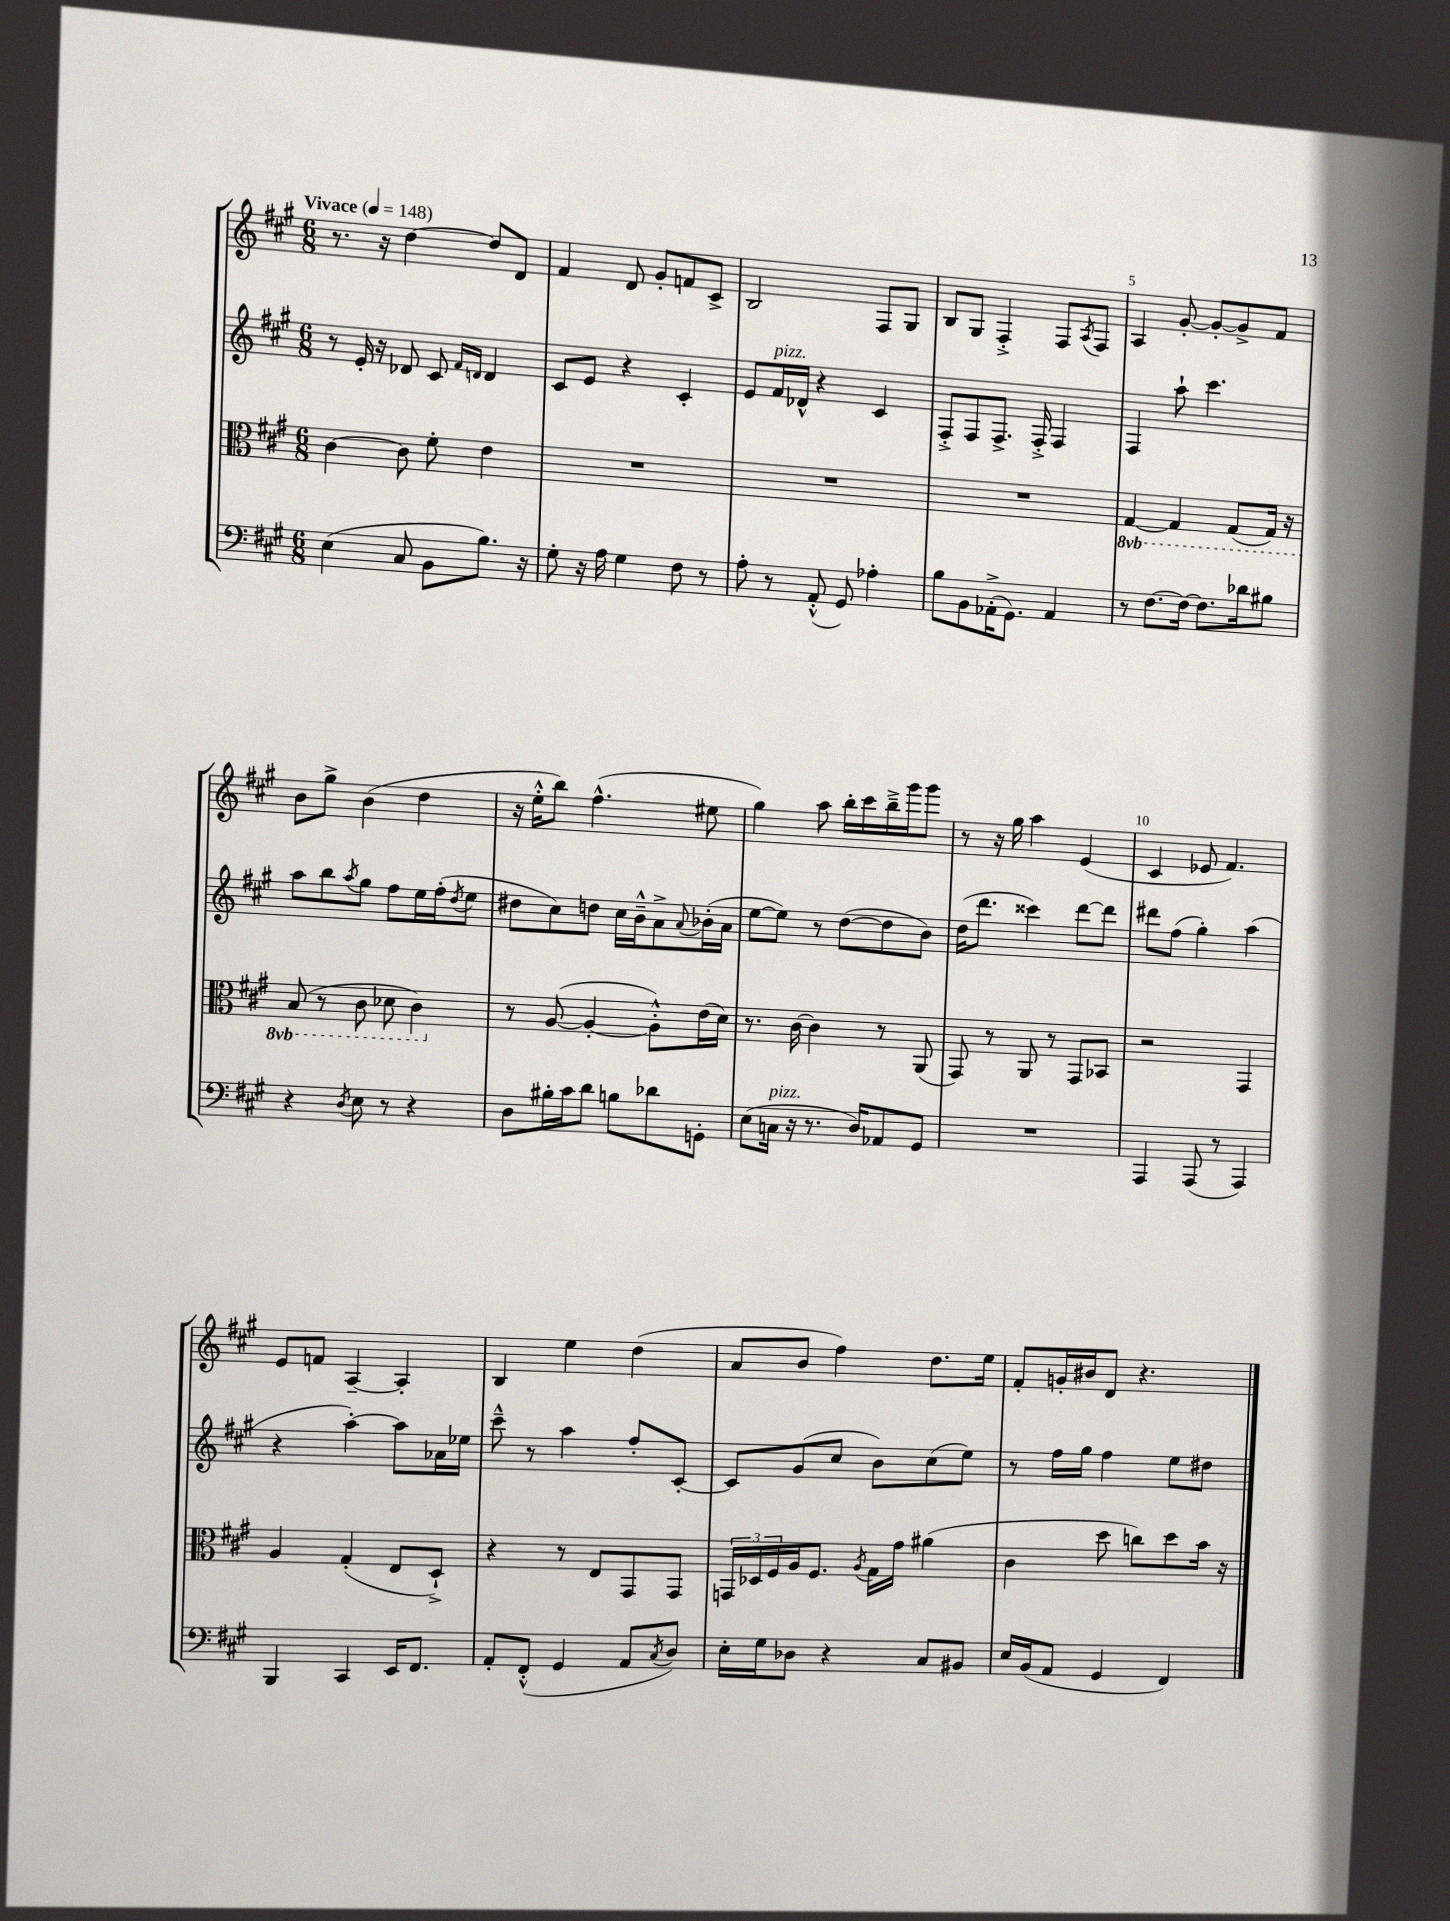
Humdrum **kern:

**kern	**kern	**kern	**kern
*staff4	*staff3	*staff2	*staff1
*clefF4	*clefC3	*clefG2	*clefG2
*k[f#c#g#]	*k[f#c#g#]	*k[f#c#g#]	*k[f#c#g#]
*M6/8	*M6/8	*M6/8	*M6/8
*MM148	*MM148	*MM148	*MM148
(4E	[4c#	8r	8.r
.	.	16e'	.
.	.	16r	16r
8C#	8c#]	8d-	[4dd
8BB	8f#'	8c#	.
.	.	16qqf#	.
.	.	16qqd	.
8.B)	4e	4d	8dd]
.	.	.	8d
16r	.	.	.
=	=	=	=
8G#'	2.r	8c#	4f#
16r	.	8e	.
16A	.	.	.
4G#	.	4r	8d
.	.	.	8g#'
8F#	.	4c#'	8f
8r	.	.	8c#^
=	=	=	=
8A'	2.r	8e	2B
8r	.	16f#	.
.	.	16d-^^	.
(8AA'^^	.	4r	.
8GG#)	.	.	.
4A-'	.	4c#	8F#
.	.	.	8G#
=	=	=	=
8B	2.r	8F#'^	8B
8BB	.	8F#	8G#
(16AA-'^	.	8.F#^	4F#'^
8.GG#)	.	.	.
.	.	16F#'^	.
4AA-	.	4F#	8F#
.	.	.	8qA
.	.	.	8F#
=	=	=	=
8r	[4GG#	4F#	4A
[8.F#	.	.	.
.	4GG#]	8aa`	[8g#'
16F#_	.	.	.
8.F#]	.	4.ccc#	8g#'_
.	(8GG#	.	8g#^]
16d-	.	.	.
8B#	16GG#)	.	8f#
.	16r	.	.
=	=	=	=
4r	(8BB	8aa	8b
.	8r	8bb	8gg#^
8qD	.	8qaa	.
8E	8C#	8gg#	(4b
8r	8D-	8ff#	.
4r	4C#)	16ee	4dd
.	.	(16ff#'	.
.	.	8qdd	.
.	.	8ee	.
=	=	=	=
8D	8r	8dd#	16r
.	.	.	16ee'^^
16B#'	([8A	8cc#)	8bb)
16c#	.	.	.
8d	4A'_	8dd	(4.ff#^^
8B	.	16cc#	.
.	.	16b~^^	.
8d-	8A'^^])	8a^	.
.	.	8qqa	.
8GG'	(16e	(16b-'	8ee#
.	16d)	16a	.
=	=	=	=
(8E	8.r	[8ee	4gg#)
16C	.	8ee])	.
16r	[16c#	.	.
8.r	4c#]	8r	8aa
.	.	([8dd	16bb'
16D)	.	.	16ccc#
8AA-	8r	8dd]	16bb~^
.	.	.	16ggg#
8GG#	(8AA	8b)	8ggg#
=	=	=	=
2.r	8GG#)	(16dd	8r
.	.	8.ddd	.
.	8r	.	16r
.	.	.	16gg#
.	8AA	4ccc##)	4aa
.	8r	.	.
.	8GG#	[8ddd	(4e
.	8BB-	8ddd]	.
=	=	=	=
4AAA	2r	8ddd#	4c#
.	.	(8ff#	.
(8AAA	.	4gg#')	8e-
8r	.	.	4.f#)
4AAA)	4GG#	(4aa	.
=	=	=	=
4BBB	4A	4r	8e
.	.	.	8f
4CC#	(4G#'	[4aa')	[4A~
16EE	8E	8aa]	4A']
8.FF#	.	.	.
.	8D`^)	16a-	.
.	.	16ee-	.
=	=	=	=
8AA'	4r	8ccc#~^^	4B
(8FF#'^^	.	8r	.
4GG#	8r	4aa	4ee
.	8E	.	.
8AA	8GG#	8ff#'	(4dd
8qC#	.	.	.
8D)	8GG#	[8c#'	.
=	=	=	=
16E'	24GG	8c#]	8a
.	24D-	.	.
16G#	.	.	.
.	24F#	.	.
8D-	16A	(8g#	8b
.	8.F#	.	.
4r	.	8cc#	4ff#)
.	8qA	.	.
.	16G#	8b)	.
.	16g#	.	.
8C#	(4a#	(8cc#	8.dd
8BB#	.	8ee)	.
.	.	.	16ee
=	=	=	=
16E	4c#	8r	8f#'
(16BB	.	.	.
8AA	.	16ff#	16g'
.	.	16gg#	16b#
4GG#	8dd	4ff#	8d
.	8cc)	.	4.r
4FF#)	8dd	8ee	.
.	16b	8dd#	.
.	16r	.	.
==	==	==	==
*-	*-	*-	*-
